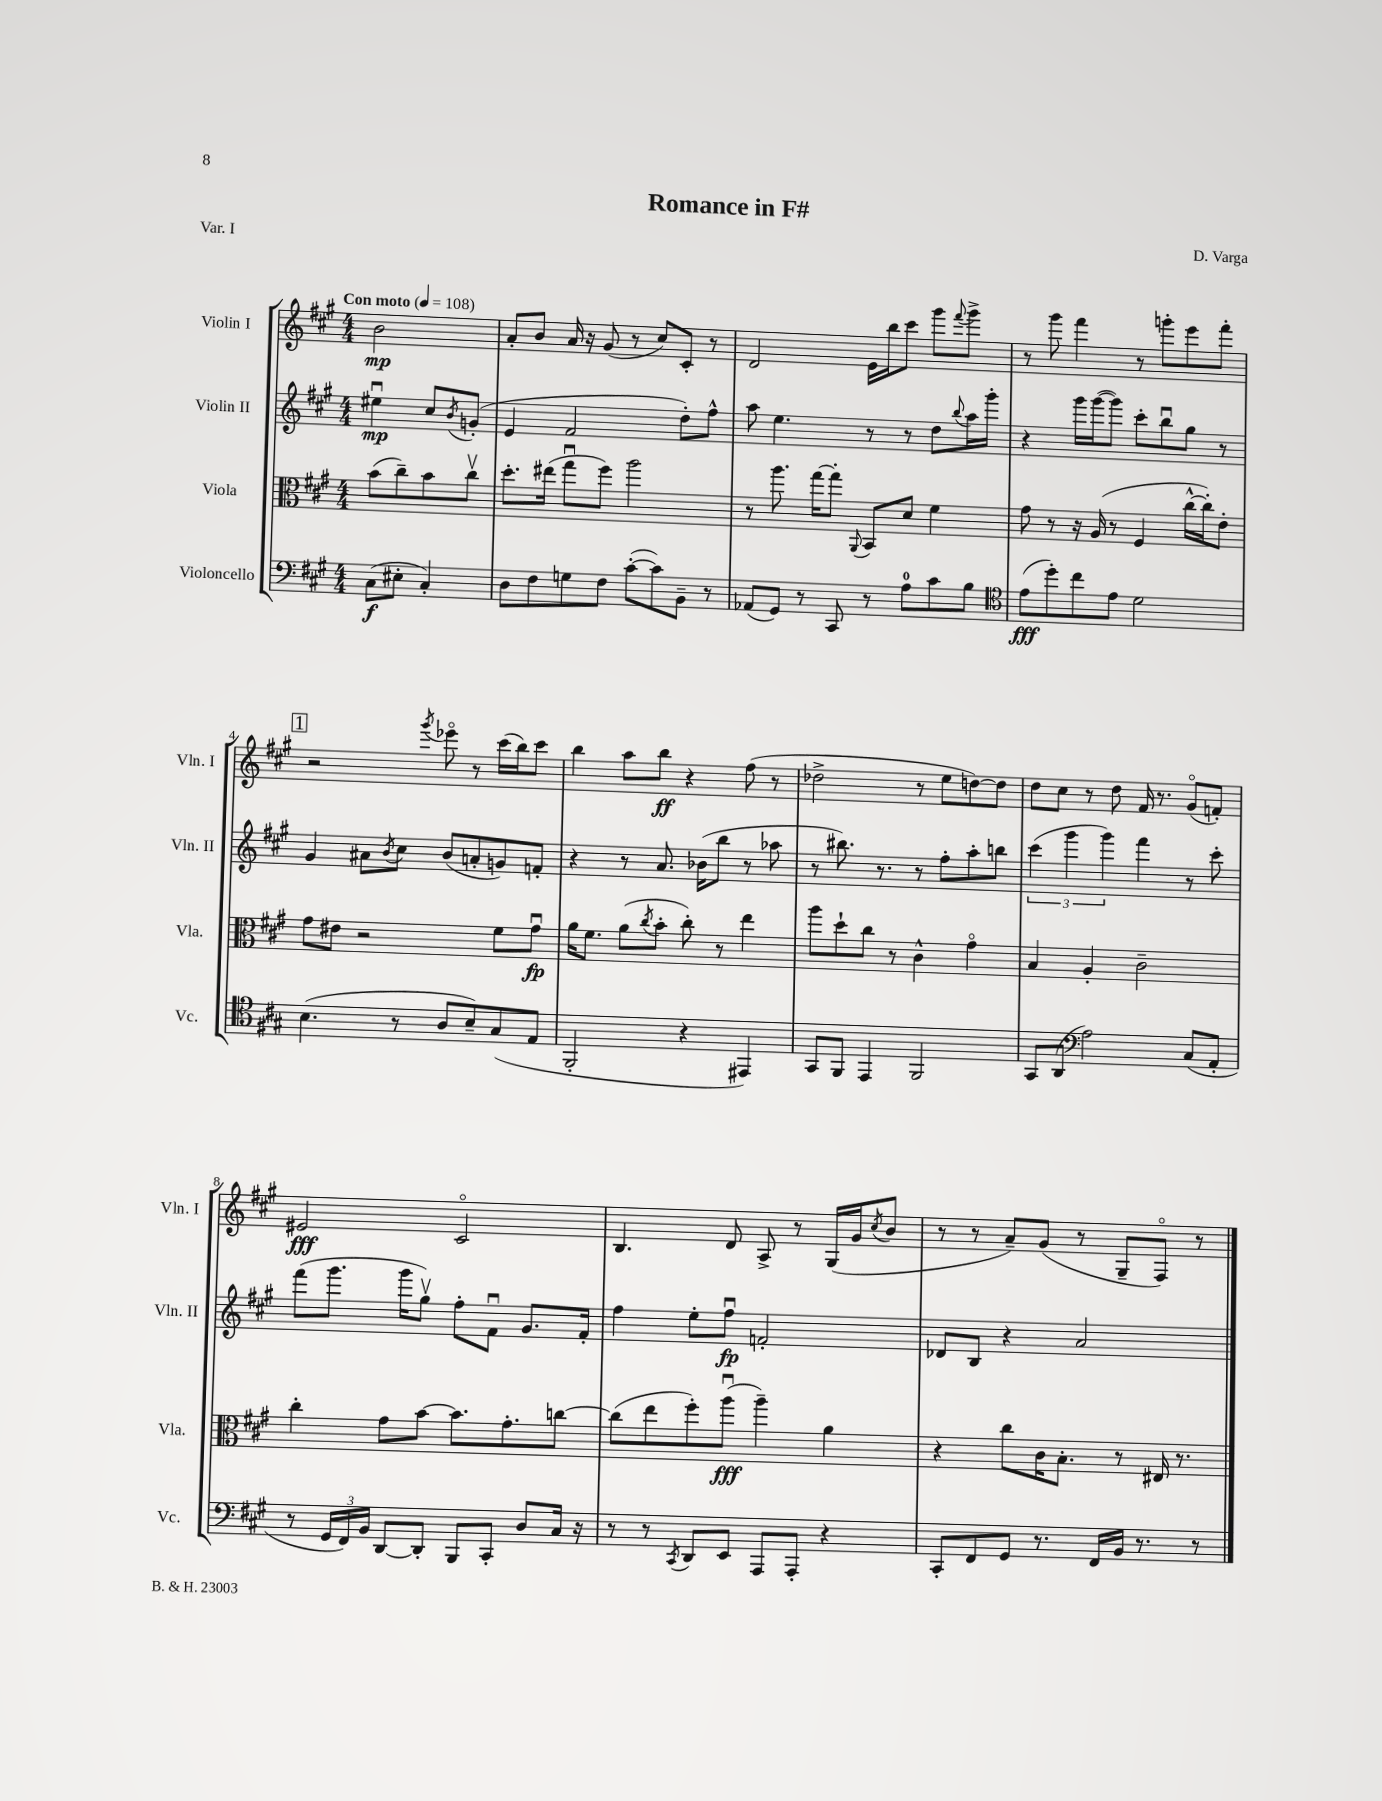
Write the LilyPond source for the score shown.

\header { title = "Romance in F#" composer = "D. Varga" piece = "Var. I" }
<<
\new StaffGroup <<
\new Staff = "s0" \with { instrumentName = "Violin I" shortInstrumentName = "Vln. I" } {
    \clef treble \key a \major \numericTimeSignature \time 4/4 \partial 2 \tempo "Con moto" 4 = 108
    b'2\mp |
    a'8-. b'8 a'16 r16 gis'8( r8 cis''8) cis'8-. r8 |
    d'2 e'16 b''16 cis'''8 gis'''8 \appoggiatura { fis'''8 } gis'''8-> |
    r8 gis'''8 fis'''4 r8 g'''8-. e'''8 fis'''8-. |
    \mark \markup { \box "1" } r2 \acciaccatura { gis'''8 } ees'''8\flageolet r8 cis'''16( b''16) cis'''8 |
    b''4 a''8 b''8\ff r4 fis''8( r8 |
    des''2-> r8 e''8 d''8~) d''8 |
    d''8 cis''8 r8 d''8 fis'16 r8. gis'8\flageolet( f'8-.) |
    eis'2\fff cis'2\flageolet |
    b4. d'8 a8-> r8 gis16( gis'16 \acciaccatura { cis''8 } b'8 |
    r8 r8 a'8--) gis'8( r8 gis8-- fis8\flageolet) r8 \bar "|." |
}
\new Staff = "s1" \with { instrumentName = "Violin II" shortInstrumentName = "Vln. II" } {
    \clef treble \key a \major \numericTimeSignature \time 4/4 \partial 2
    eis''4\downbow\mp cis''8 \acciaccatura { b'8 } g'8-.( |
    e'4 fis'2 d''8-.) fis''8-^ |
    a''8 e''4. r8 r8 d''8 \appoggiatura { b''8 } a''16 gis'''16-. |
    r4 gis'''16 gis'''16~( gis'''8) cis'''8-. b''8\downbow gis''8 r8 |
    \mark \markup { \box "1" } gis'4 ais'8 \acciaccatura { b'8 } cis''8 b'8( a'8-. g'8) f'8-. |
    r4 r8 a'8. bes'16( b''8 r8 aes''8 |
    r8 bis''8.) r8. r8 fis''8-. a''8-. b''8 |
    \tuplet 3/2 { cis'''4( gis'''4 gis'''4) } fis'''4 r8 cis'''8-. |
    fis'''8( gis'''8. gis'''16 gis''8\upbow) fis''8-. fis'8\downbow gis'8. fis'16-. |
    fis''4 e''8-. fis''8\downbow\fp f'2-. |
    des'8 b8 r4 a'2 \bar "|." |
}
\new Staff = "s2" \with { instrumentName = "Viola" shortInstrumentName = "Vla." } {
    \clef alto \key a \major \numericTimeSignature \time 4/4 \partial 2
    b'8( cis''8--) b'8 cis''8\upbow |
    d''8.-. eis''16( gis''8\downbow fis''8) a''2 |
    r8 a''8. gis''16~ gis''8-. \appoggiatura { a,8 } b,8 d'8 fis'4 |
    gis'8 r8 r16 a16( r8 fis4 cis''16~-^ cis''16-.) e'8-. |
    \mark \markup { \box "1" } gis'8 eis'8 r2 fis'8 gis'8\downbow\fp |
    a'16 fis'8. a'8( \acciaccatura { cis''8 } b'8-. cis''8-.) r8 e''4 |
    a''8 d''8-! cis''8 r8 cis'4-^ gis'4\flageolet |
    b4 a4-. cis'2-- |
    cis''4-. gis'8 b'8~ b'8. gis'8.-. c''8~ |
    c''8( e''8 fis''8-.) a''8\downbow\fff( a''4--) a'4 |
    r4 cis''8 cis'16 b8.-. r8 eis16 r8. \bar "|." |
}
\new Staff = "s3" \with { instrumentName = "Violoncello" shortInstrumentName = "Vc." } {
    \clef bass \key a \major \numericTimeSignature \time 4/4 \partial 2
    cis8\f( eis8-. cis4-.) |
    d8 fis8 g8 fis8 cis'8~-.( cis'8) b,8-- r8 |
    aes,8( gis,8) r8 cis,8 r8 a8-0 cis'8 b8 |
    \clef tenor e'8\fff( d''8-.) cis''8 e'8 d'2 |
    \mark \markup { \box "1" } b4.( r8 a8 b8--) gis8( e8 |
    fis,2-. r4 eis,4) |
    gis,8 fis,8 e,4 fis,2 |
    gis,8 a,8( \clef bass a2) cis8( a,8-. |
    r8 \tuplet 3/2 { gis,16 fis,16) b,16 } d,8~ d,8-. b,,8 cis,8-. d8 cis16 r16 |
    r8 r8 \acciaccatura { cis,8 } d,8 e,8 a,,8 a,,8-. r4 |
    cis,8-. fis,8 gis,8 r8. fis,16 b,16 r8. r8 \bar "|." |
}
>>
>>
